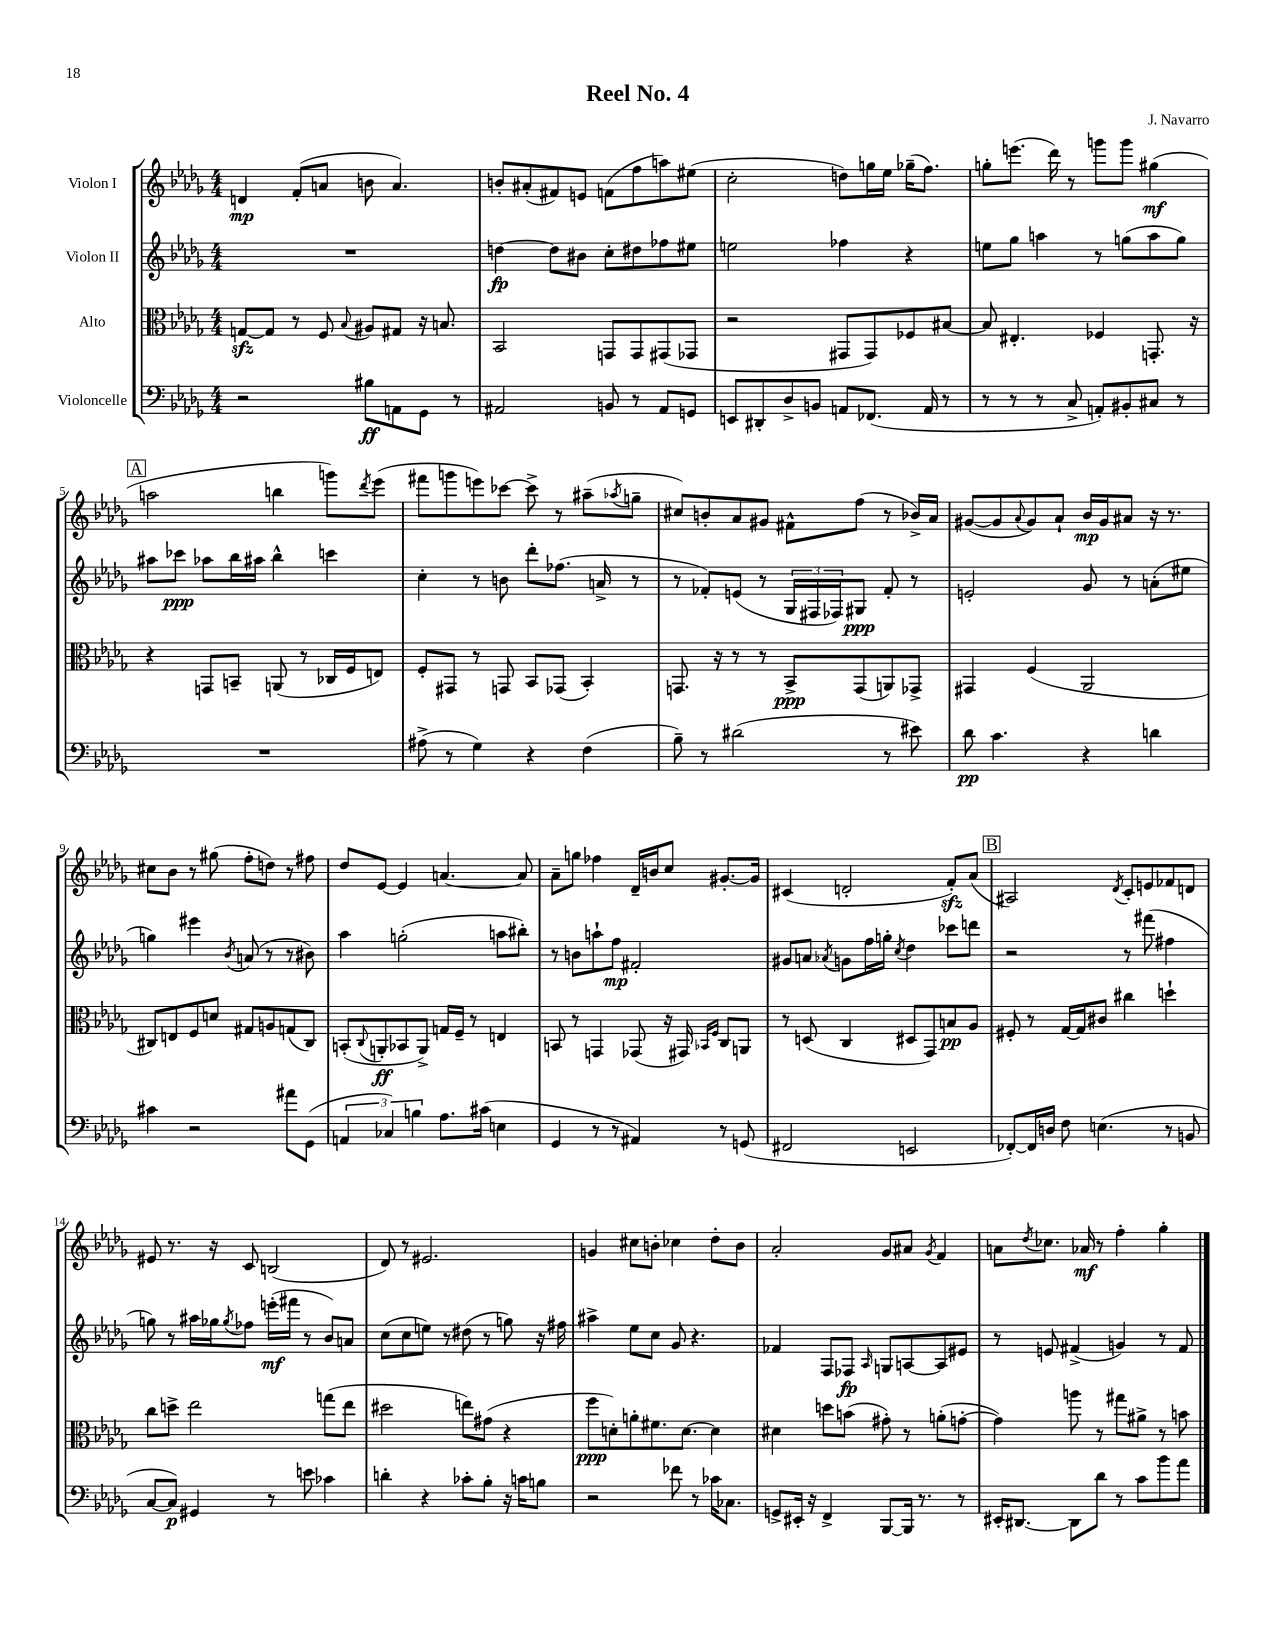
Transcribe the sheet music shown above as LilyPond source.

\header { title = "Reel No. 4" composer = "J. Navarro" }
<<
\new StaffGroup <<
\new Staff = "s0" \with { instrumentName = "Violon I" } {
    \clef treble \key des \major \numericTimeSignature \time 4/4
    d'4\mp f'8-.( a'8 b'8 a'4.) |
    b'8-. ais'8-.( fis'8) e'8 f'8( f''8 a''8) eis''8( |
    c''2-. d''8) g''16 ees''16 ges''16--( f''8.) |
    g''8-. e'''8.( des'''16) r8 g'''8 g'''8 gis''4\mf( |
    \mark \markup { \box "A" } a''2 b''4 g'''8) \acciaccatura { des'''8 } ees'''8( |
    fis'''8 g'''8 e'''8) ces'''8~ ces'''8-> r8 ais''8--( \acciaccatura { aes''8 } g''8-- |
    cis''8) b'8-. aes'8 gis'8 fis'8-^ f''8( r8 bes'16->) aes'16 |
    gis'8~( gis'8 \appoggiatura { aes'8 } gis'8) aes'8-! bes'16\mp gis'16 ais'8 r16 r8. |
    cis''8 bes'8 r8 gis''8( f''8-. d''8) r8 fis''8 |
    des''8 ees'8~ ees'4 a'4.~ a'8 |
    aes'8-- g''8 fes''4 des'16-- b'16 c''8 gis'8.~-. gis'16 |
    cis'4( d'2-. f'8-.\sfz) aes'8( |
    \mark \markup { \box "B" } ais2) \acciaccatura { des'8 } c'8-. e'8 fes'8 d'8 |
    eis'8 r8. r16 c'8 b2( |
    des'8) r8 eis'2. |
    g'4 cis''8 b'8-. ces''4 des''8-. b'8 |
    aes'2-. ges'8 ais'8 \acciaccatura { ges'8 } f'4 |
    a'8 \acciaccatura { des''8 } ces''8. aes'16\mf r8 f''4-. ges''4-. \bar "|." |
}
\new Staff = "s1" \with { instrumentName = "Violon II" } {
    \clef treble \key des \major \numericTimeSignature \time 4/4
    R1 |
    d''4~\fp d''8 bis'8 c''8-. dis''8 fes''8 eis''8 |
    e''2 fes''4 r4 |
    e''8 ges''8 a''4 r8 g''8( a''8 g''8) |
    \mark \markup { \box "A" } ais''8 ces'''8\ppp aes''8 bes''16 ais''16 bes''4-^ c'''4 |
    c''4-. r8 b'8 des'''8-. fes''8.( a'16-> r8 |
    r8 fes'8-.) e'8( r8 \tuplet 3/2 { ges16 fis16 fes16) } gis8\ppp fes'8-. r8 |
    e'2-. ges'8 r8 a'8-.( eis''8 |
    g''4) eis'''4 \acciaccatura { bes'8 } a'8( r8 r8 bis'8) |
    aes''4 g''2-.( a''8 bis''8-.) |
    r8 b'8 a''8-! f''8\mp fis'2-. |
    gis'8 a'8 \acciaccatura { aes'8 } g'8 f''16 g''16-. \acciaccatura { c''8 } des''4 ces'''8 d'''8 |
    \mark \markup { \box "B" } r2 r8 fis'''8( fis''4 |
    g''8) r8 ais''16 ges''16 \acciaccatura { ges''8 } fes''8 e'''16-.\mf( fis'''16 r8 bes'8) a'8 |
    c''8( c''8 e''8) r8 dis''8( r8 g''8) r16 fis''16 |
    ais''4-> ees''8 c''8 ges'8 r4. |
    fes'4 f8 fes8\fp \grace { aes16 } g8 a8~ a8 eis'8 |
    r8 e'8 fis'4->( g'4) r8 fis'8 \bar "|." |
}
\new Staff = "s2" \with { instrumentName = "Alto" } {
    \clef alto \key des \major \numericTimeSignature \time 4/4
    g8~\sfz g8 r8 f8 \appoggiatura { bes8 } ais8 gis8 r16 b8. |
    bes,2 g,8 g,8 gis,8( ges,8 |
    r2 gis,8 gis,8) fes8 bis8~ |
    bis8 eis4.-. fes4 g,8.-. r16 |
    \mark \markup { \box "A" } r4 g,8 b,8-- a,8( r8 ces16 f16 e8) |
    f8-. gis,8 r8 g,8 bes,8 ges,8( bes,4-.) |
    g,8. r16 r8 r8 bes,8->\ppp g,8( a,8) ges,8-> |
    gis,4 f4( aes,2 |
    cis8) e8 f8 d'8 gis8 a8 g8( cis8) |
    b,8-.( \appoggiatura { c8 } a,8-.\ff bes,8 a,8->) g16 f16-- r8 e4 |
    b,8 r8 g,4 ges,8( r16 gis,16) \grace { bes,16 f16 } c8 a,8 |
    r8 d8( c4 dis8 ges,8) b8\pp aes8 |
    \mark \markup { \box "B" } fis8-. r8 ges16~ ges16 cis'8 cis''4 d''4-! |
    c''8 d''8-> ees''2 g''8( ees''8 |
    dis''2 e''8) gis'8( r4 |
    f''8\ppp d'8-.) a'8-. fis'8. d'8.~ d'4 |
    dis'4 d''8 b'8( gis'8-.) r8 a'8-.( g'8~-. |
    g'4) a''8 r8 gis''8 ais'8-> r8 b'8 \bar "|." |
}
\new Staff = "s3" \with { instrumentName = "Violoncelle" } {
    \clef bass \key des \major \numericTimeSignature \time 4/4
    r2 bis8\ff a,8 ges,8 r8 |
    ais,2 b,8 r8 ais,8 g,8 |
    e,8 dis,8-. des8-> b,8 a,8 fes,8.( a,16 r8 |
    r8 r8 r8 c8-> a,8-.) bis,8-. cis8 r8 |
    \mark \markup { \box "A" } R1 |
    ais8->( r8 ges4) r4 f4( |
    bes8--) r8 dis'2( r8 eis'8) |
    des'8\pp c'4. r4 d'4 |
    cis'4 r2 ais'8 ges,8( |
    \tuplet 3/2 { a,4 ces4) b4 } aes8. cis'16( e4 |
    ges,4 r8 r8 ais,4) r8 g,8( |
    fis,2 e,2 |
    \mark \markup { \box "B" } fes,8~-.) fes,16 d16 f8 e4.( r8 b,8 |
    c8~ c8\p) gis,4 r8 e'8 ces'4 |
    d'4-. r4 ces'8-. bes8-. r16 c'16 b8 |
    r2 fes'8 r8 ces'16 ces8. |
    g,8-> eis,16-. r16 f,4-> bes,,8~ bes,,16 r8. r8 |
    eis,16-. dis,8.~ dis,8 des'8 r8 c'8 bes'8 aes'8 \bar "|." |
}
>>
>>
